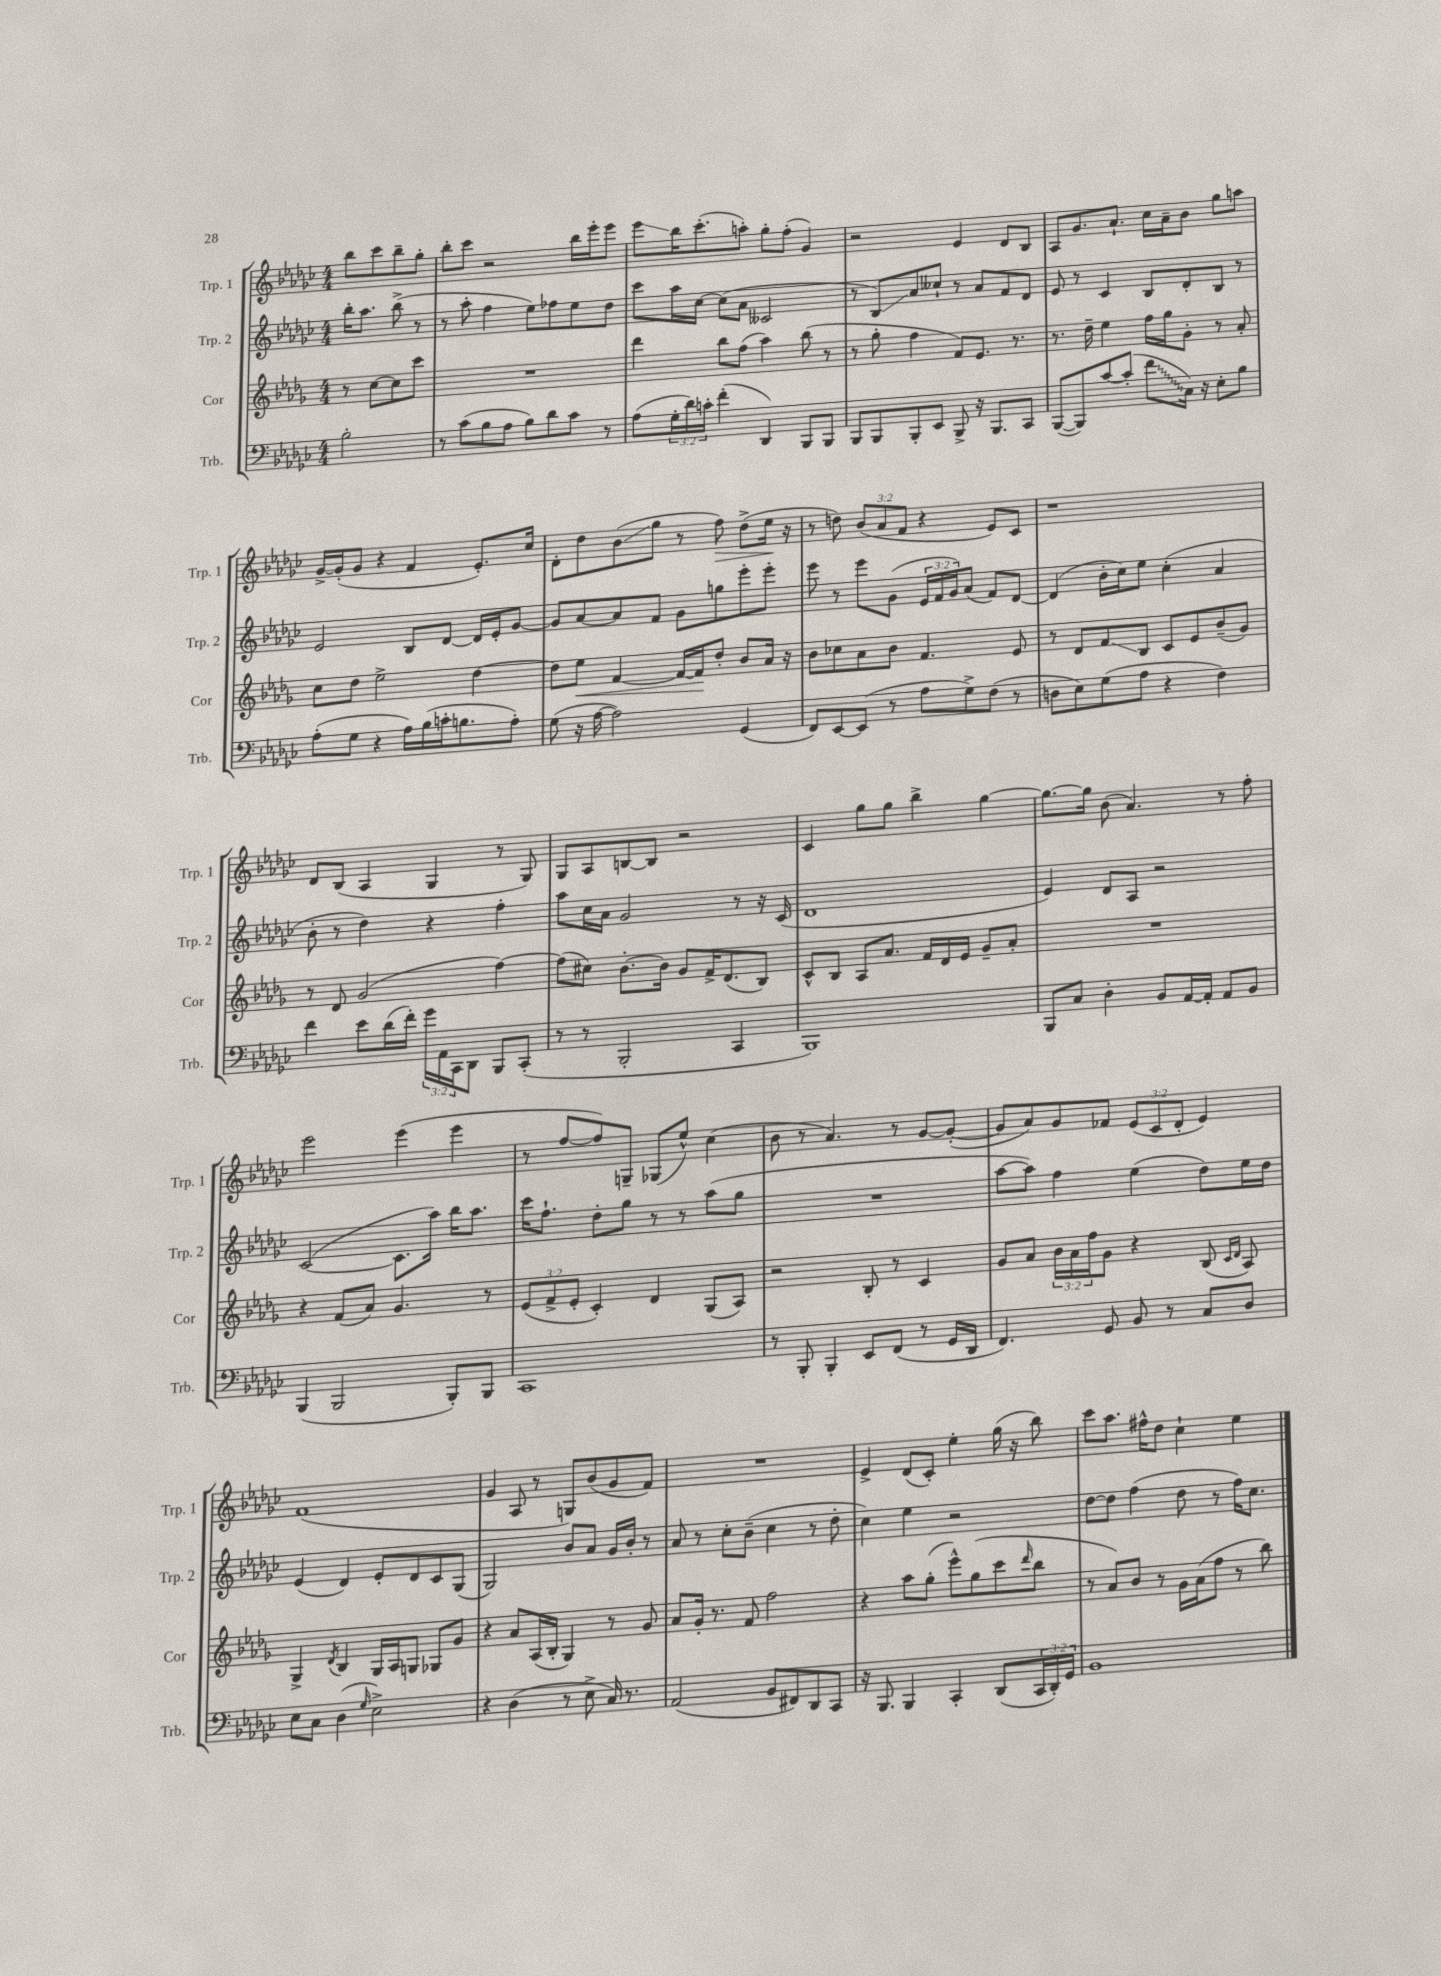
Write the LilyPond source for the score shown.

<<
\new StaffGroup <<
\new Staff = "s0" \with { instrumentName = "Trp. 1" shortInstrumentName = "Trp. 1" } {
    \clef treble \key ges \major \numericTimeSignature \time 4/4 \override Staff.TupletNumber.text = #tuplet-number::calc-fraction-text \partial 2
    bes''8 ces'''8 bes''8-- ges''8-. |
    bes''8-. ces'''8 r2 bes''16 ees'''16-. ees'''8 |
    ees'''8\glissando bes''16 ces'''8.-.( a''8-.) ges''8-. f''8-.( ges'4) |
    r2 ees'4 des'8 bes8 |
    aes8 ges'8. aes'8.-! ces''16 aes'16-- bes'8 ges''8 a''8 |
    ges'16~-> ges'16-.( ges'8 r4 f'4 ees'8.-.) ces''16 |
    des'8-. des''8 bes'8\glissando( ges''8 r8 f''8\>) des''8->( ees''16\! r16 |
    r8 d''8) \tuplet 3/2 { bes'8( aes'8 f'8 } r4 ees'8) ces'8 |
    r1 |
    des'8 bes8( aes4 ges4 r8 ges8) |
    ges8 aes8 b8~ b8 r2 |
    ces'4 ges''8 ges''8 bes''4-> ges''4~ |
    ges''8.~ ges''16 bes'8( aes'4.) r8 f''8-. |
    ees'''2 ees'''4( ees'''4 |
    r8 f''8~ f''8) g8-- ges8( ees''8-^) ces''4( |
    bes'8 r8 aes'4.) r8 ges'8~ ges'8~-.( |
    ges'8 aes'8) ges'8 fes'8 \tuplet 3/2 { ees'8( ces'8 des'8-. } ees'4) |
    f'1( |
    ges'4 aes8 r8 g8) bes'8( ges'8 f'8) |
    R1 |
    ees'4-> des'8( ces'8-.) ees''4-. ges''16( r16 bes''8) |
    ces'''8 aes''8. fis''16-^ des''8 ces''4-! ees''4 \bar "|." |
}
\new Staff = "s1" \with { instrumentName = "Trp. 2" shortInstrumentName = "Trp. 2" } {
    \clef treble \key ges \major \numericTimeSignature \time 4/4 \override Staff.TupletNumber.text = #tuplet-number::calc-fraction-text \partial 2
    bes''16-. aes''8. bes''8->( r8 |
    r8 aes''8-. f''4 ees''8) fes''8 ees''8 des''8 |
    ces'''8 aes''16 ces''16~ ces''8( aes'8 ceses'2 |
    r8 bes8\glissando) aes'8 ceses''8-! r8 aes'8 f'8 des'8 |
    ees'8 r8 ces'4 bes8 des'8-. bes8 r8 |
    ees'2 bes8 des'8~ des'16 ees'16-. ges'8~ |
    ges'8 aes'8~ aes'8 f'8 ges'8 g''8 ees'''8-. ees'''8-. |
    ees'''8 r8 ees'''8 ges'8( \tuplet 3/2 { ees'16 f'16 ges'16) } aes'8( f'8) des'8~ |
    des'4( bes'16-. ces''16) ees''8 ces''4-.( aes'4 |
    bes'8-. r8 des''4) r4 f''4-. |
    aes''8 ces''16 aes'16 ges'2 r8 r16 ces'16( |
    des'1 |
    ees'4) des'8 aes8 r2 |
    ces'2~( ces'8. aes''16) bes''16 aes''8. |
    ces'''16 f''8.-! des''8-. ges''8 r8 r8 aes''8( ges''8 |
    R1 |
    aes''8~ aes''8) f''4 ees''4( des''8) ees''16 des''16 |
    ees'4( des'4) ees'8-. des'8 ces'8 ges8( |
    ges2) bes'8 aes'8 ges'16 bes'16-. r8 |
    aes'8 r8 ces''8-. bes'8--( ces''4 r8 des''8-. |
    ces''4) ees''4 r2 |
    des''8~ des''8 f''4( des''8 r8 f''16) ces''8. \bar "|." |
}
\new Staff = "s2" \with { instrumentName = "Cor" shortInstrumentName = "Cor" } {
    \clef treble \key des \major \numericTimeSignature \time 4/4 \override Staff.TupletNumber.text = #tuplet-number::calc-fraction-text \partial 2
    r8 c''8~ c''8 c'''8 |
    R1 |
    des'''4 bes''8 f''8( aes''4) bes''8( r8 |
    r8 ges''8-. f''4 f'8) ees'8. r8. |
    r8. des''16-- ees''4 f''16 ges''16 ges'8-. r8 aes'8-. |
    c''8 des''8 ees''2-> des''4~ |
    des''8 ees''8\< f'4~ f'16~ f'16\! des''8-. bes'8 aes'16 r16 |
    bes'8 ces''8 aes'8 bes'8 f'4. ees'8 |
    r8 des'8 f'8\glissando bes8 c'8 ees'8 bes'8--( ges'8) |
    r8 des'8 ges'2( f''4~) |
    f''8( cis''8) bes'8.~-. bes'16 ges'8 f'16-> des'8.( bes8) |
    c'8-^ bes8 aes8 aes'8. f'16 des'16 ees'16 ges'8-- aes'8-. |
    R1 |
    r4 f'8( aes'8) ges'4. r8 |
    \tuplet 3/2 { ees'8( f'8-> ees'8-. } c'4-.) des'4 ges8( aes8) |
    r2 bes8-. r8 c'4 |
    ges'8 aes'8 \tuplet 3/2 { bes'16 aes'16 f''16 } ges'8 r4 bes8( \grace { c'16 des'16 } aes8) |
    ges4-> \acciaccatura { des'8 } bes4 ges16 aes16 g8 ges8 ges'8 |
    r4 aes'8 aes16( bes16-. ges4) r8 ges'8 |
    aes'8 ges'16-. r8. f'8 f''2 |
    r4 aes''8 ges''8-.( ees'''8-^) ges''8( c'''8 \grace { des'''16 } bes''8 |
    r8 aes'8) bes'8 r8 ges'16 aes'16( f''8 r8 bes''8) \bar "|." |
}
\new Staff = "s3" \with { instrumentName = "Trb." shortInstrumentName = "Trb." } {
    \clef bass \key ges \major \numericTimeSignature \time 4/4 \override Staff.TupletNumber.text = #tuplet-number::calc-fraction-text \partial 2
    bes2-. |
    r8 ces'8( bes8 aes8 bes8) des'8 ces'8 r8 |
    aes8( \tuplet 3/2 { ges16-. des'16) c'16-. } f'4-.( des,4) bes,,8 bes,,8 |
    bes,,8 bes,,8 bes,,8-. ees,8 bes,,8-> r16 bes,,8. ces,8 |
    bes,,8~( bes,,8) ces'8~ ces'8-.( \once \override Glissando.style = #'zigzag f'8\glissando ces16) r16 ees8-. bes8 |
    aes8-.( ges8 r4 aes16) bes16( c'16-. b8. aes8-.) |
    ges8( r16 aes16~ aes2) ges,4( |
    f,8) ees,8~ ees,8( r8 aes8 ges8->) f8( r8 |
    d8 ees8) ges8( aes8 r4 f4) |
    f'4 ees'8 des'16( f'16-.) \tuplet 3/2 { ges'16 aes,16 ces,16 } des,8 bes,,8 ces,8-.( |
    r8 r8 bes,,2-. ces,4 |
    bes,,1) |
    bes,,8 ces8 des4-. bes,8 aes,16~ aes,16-. aes,8 bes,8 |
    bes,,4( bes,,2 bes,,8-.) bes,,8 |
    ces,1 |
    r8 bes,,8-. bes,,4-. ees,8 f,8( r8 ges,16 des,16 |
    f,4.) ges,8 bes,8 r8 ces8 des8 |
    ees8 ces8 des4( \grace { ges16 } ees2->) |
    r4 des4( r8 ees8-> ces16) r8. |
    aes,2( bes,8 fis,8) des,8 ces,8 |
    r16 bes,,8. bes,,4 ces,4-. des,8( \tuplet 3/2 { ces,16 des,16-.) ges,16 } |
    bes,1 \bar "|." |
}
>>
>>
\layout { \context { \Score \remove "Bar_number_engraver" } }
